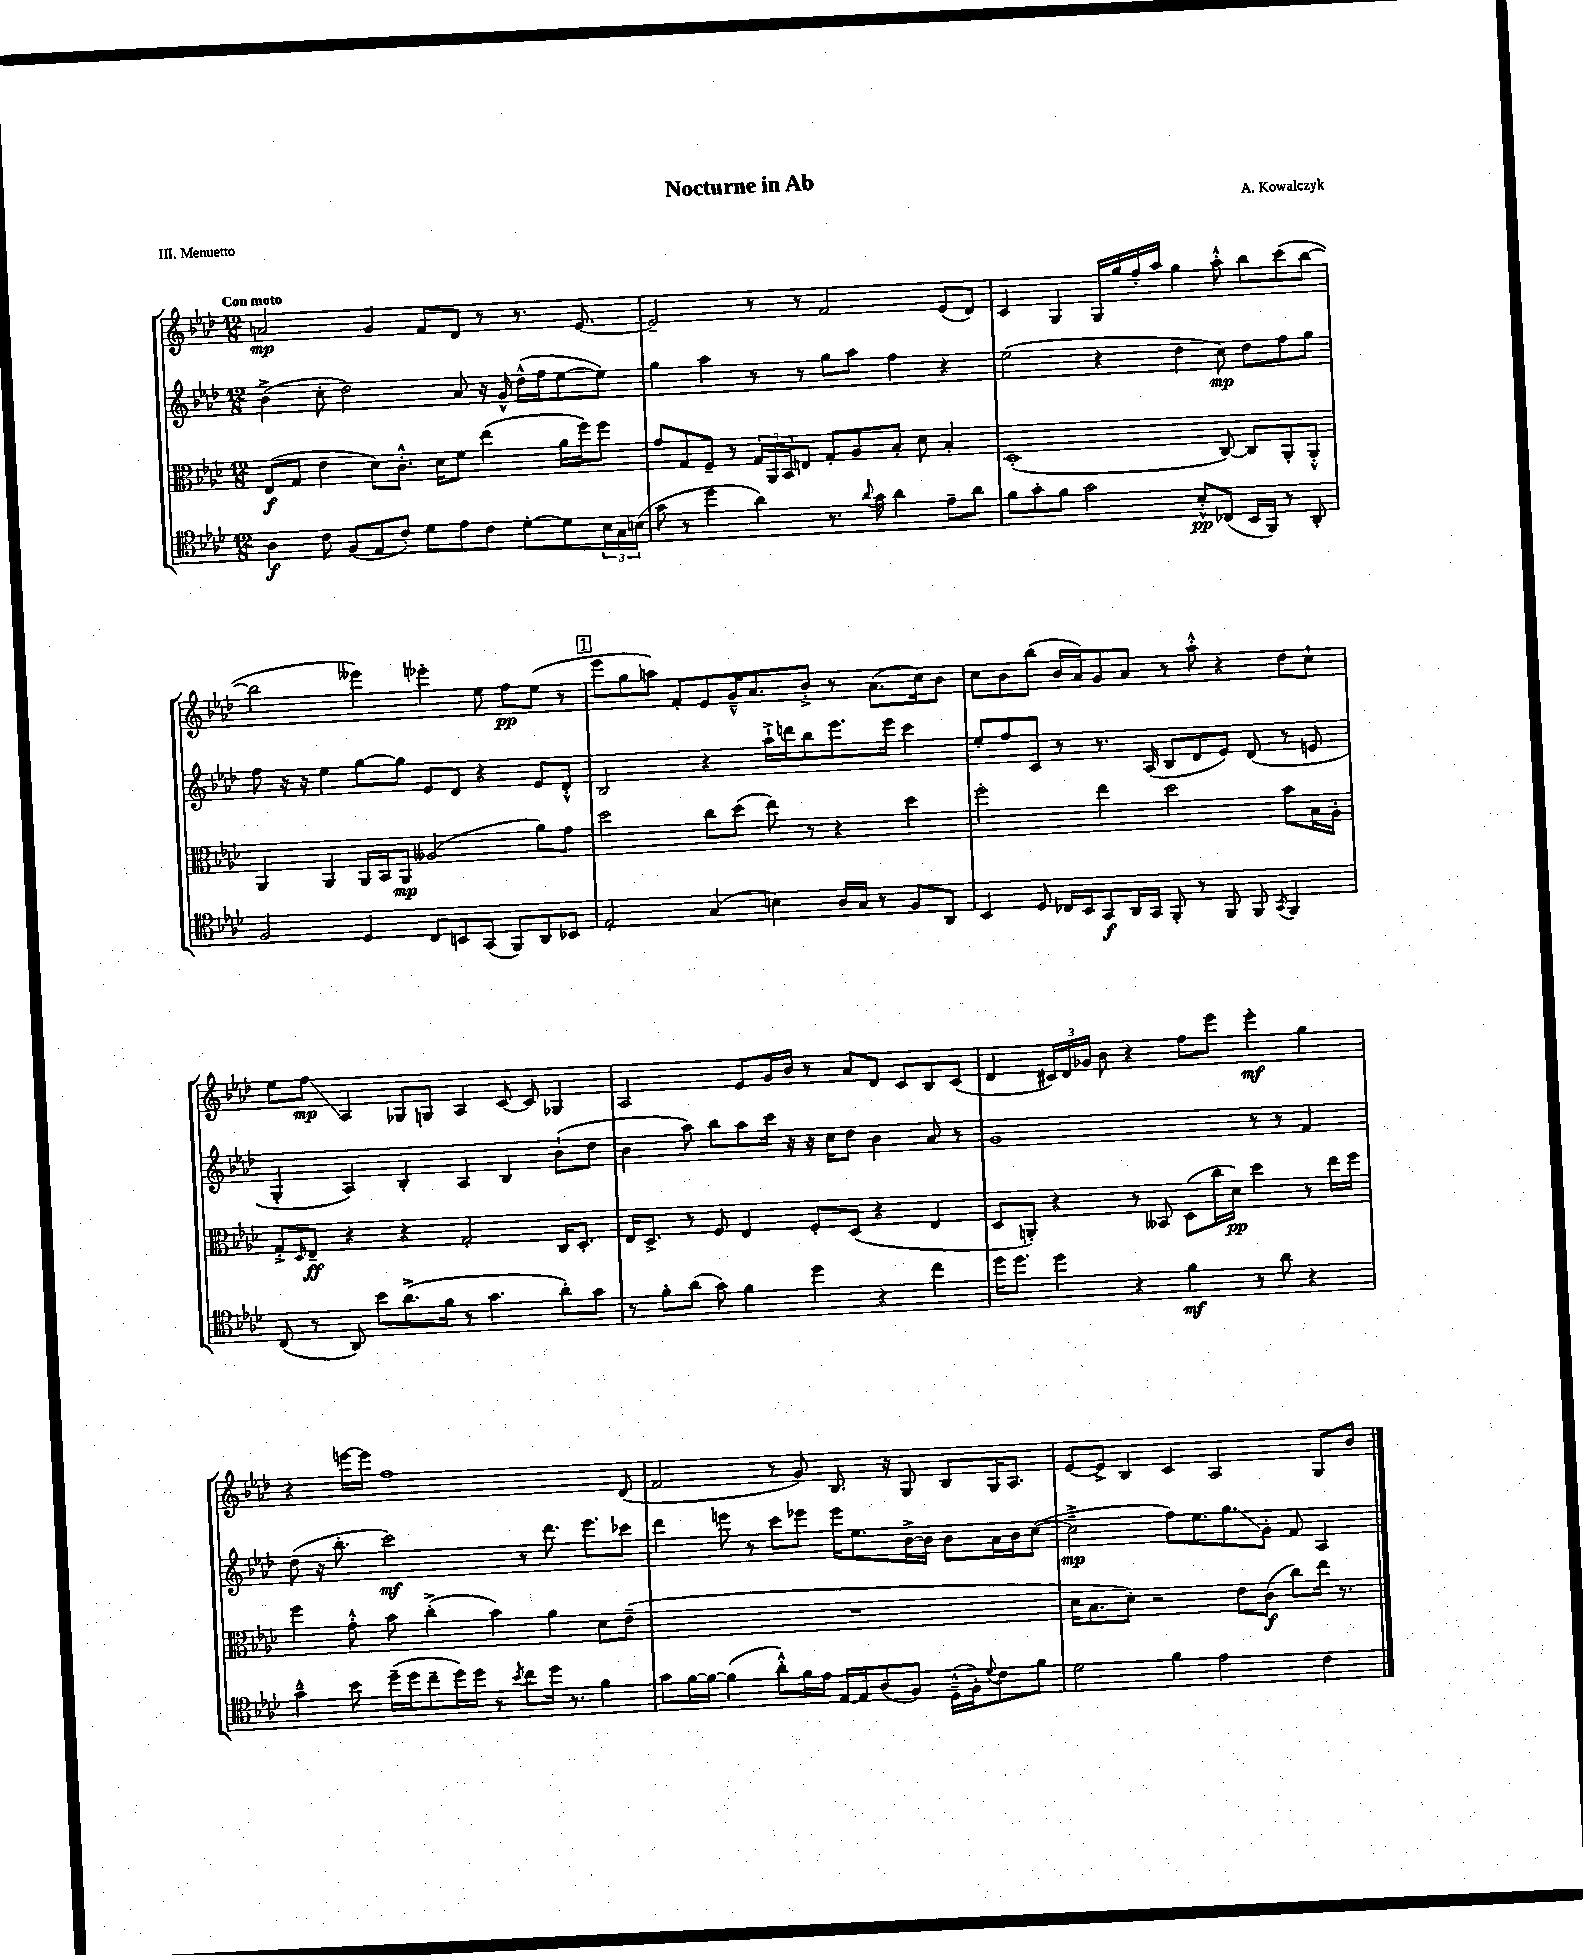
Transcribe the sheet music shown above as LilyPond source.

\header { title = "Nocturne in Ab" composer = "A. Kowalczyk" piece = "III. Menuetto" }
<<
\new StaffGroup <<
\new Staff = "s0" {
    \clef treble \key aes \major \numericTimeSignature \time 12/8 \tempo "Con moto"
    a'2\mp g'4 f'8 des'8 r8 r8. ees'8.~ |
    ees'2-- r8 r8 f'2 ees'8( des'8) |
    c'4 g4 g16 g''16 f''16-. aes''16 g''4 aes''8-.-^ bes''8 c'''8( bes''8~ |
    bes''2 eeses'''4) ees'''4-. ees''8 f''8\pp ees''8( r8 |
    \mark \markup { \box "1" } ees'''8 g''8 a''8) f'8-. ees'8 g'16---^ aes'8. bes'8-.-> r8 aes'8.( c''16) bes'8 |
    c''8 bes'8 bes''8( bes'16 aes'16) g'8 aes'8 r8 aes''8-.-^ r4 des''8 c''8-! |
    ees''8 f''8\glissando\mp aes4 ges8 g8 aes4 c'8~ c'8 ges4 |
    aes2 ees'8 g'16 bes'16 r8 aes'8 des'8 c'8 bes8 c'8( |
    des'4 \tuplet 3/2 { cis'16) des'16 ges'16 } bes'8 r4 f''8 ees'''8 ees'''4-.\mf g''4 |
    r4 e'''16~ e'''16 f''1 des'8( |
    f'2 r8 g'8) bes8. r16 g8 bes8 g16 aes8. |
    ees'8~ ees'8-> bes4 c'4 aes2 g8 bes'8 \bar "|." |
}
\new Staff = "s1" {
    \clef treble \key aes \major \numericTimeSignature \time 12/8
    bes'4->( c''8-. des''2) aes'8 r16 g'16-^ des''16-^( f''16 ees''8~ ees''8) |
    g''4 aes''4 r8 r8 g''8 aes''8 f''4 r4 |
    ees''2( r4 des''4 c''8\mp) des''8 f''8 g''8 |
    f''8 r16 r16 ees''4 g''8~ g''8 ees'8 des'8 r4 ees'8 des'8-.-^ |
    \mark \markup { \box "1" } bes2 r4 aes''16-!-> d'''16 bes''8 ees'''8. ees'''16 c'''4 |
    ees''8-. f''8 c'8 r8 r8. aes16( bes8 des'8 ees'8) des'8( r8 e'8 |
    g4-. aes4) bes4-. aes4 bes4 bes'8-!( des''8 |
    bes'4 aes''8) bes''8 aes''8 c'''16 r16 r16 c''16 des''8 bes'4 aes'8 r8 |
    g'1 r8 r8 f'4 |
    des''8( r16 bes''8.-. c'''2\mf) r8 des'''8. ees'''8. ces'''8 |
    des'''4 e'''8 r8 c'''8 ees'''8 ees'''16 ees''8. bes'16~-> bes'16 bes'8 aes'16 bes'16 c''8~( |
    c''2--->\mp f''8) ees''8. g''8.\glissando g'8-. f'8 aes4 \bar "|." |
}
\new Staff = "s2" {
    \clef alto \key aes \major \numericTimeSignature \time 12/8
    ees8\f( g8 ees'4 des'8) c'8.-.-^ des'16 f'8 ees''4( aes'16 f''16) f''8 |
    g'8 g8 f8-- r8 \tuplet 3/2 { g16 aes,16 bes,16 } e8 g8-. aes8 bes8-. des'8 bes4-. |
    des1-.( c8~) c8 aes,8-. aes,8-.-^ |
    aes,4 aes,4 aes,16 bes,16 aes,8\mp aeses2( aes'8) g'8 |
    \mark \markup { \box "1" } des''2 c''8 des''8( ees''8) r8 r4 des''4 |
    f''2-. ees''4 des''2 bes'8 bes16 aes16-. |
    g8-.-> \grace { des16 } ees8--\ff r4 r4 g2-. c16 des8.-. |
    ees16 des8.-> r8 f8 ees4 f8-. des8( r4 ees4 |
    des8 a,8-.) r4 r8 beses,8 des8( c''16 des'16\pp) des''4 r8 ees''16 f''16 |
    f''4 g'8-.-^ bes'8 c''4-.->( bes'4) aes'4 des'8 ees'8--( |
    R1. |
    des'16 bes8. des'8-.) r2 ees'8 c'8\f( c''8) ees''16 r8. \bar "|." |
}
\new Staff = "s3" {
    \clef tenor \key aes \major \numericTimeSignature \time 12/8
    aes4\f c'8 f8( ees8 c'8-.) des'8 ees'8 c'8 des'8~-. des'8 \tuplet 3/2 { bes16 g16 b16( } |
    g'8 r8 des''4 aes'4) r8. \appoggiatura { aes'8 } g'16 aes'4 ees'8-- aes'8 |
    f'8 g'8-. f'8 g'2 bes8-.-^\pp ces8( bes,16 f,16) r8 aes,8-. |
    f2 des4 c8 b,8 g,8( f,8) aes,8 bes,8 |
    \mark \markup { \box "1" } ees2-. g4( b4) aes16 g16 r8 f8 aes,8 |
    bes,4 des8 ces16 bes,16 g,8\f aes,16 g,16 f,8-. r8 f,8 f,8 \acciaccatura { g,8 } f,4 |
    c8( r8 aes,8) bes'8 aes'8.->( f'16 r8 g'4. aes'8-.) g'8 |
    r8 f'8-. aes'8( g'8) f'4 des''4 r4 c''4 |
    des''16 des''8. des''4 r4 f'4\mf r8 aes'8 r4 |
    g'4---^ bes'8 des''16--( des''16 c''8-- des''16) des''16 r8 \acciaccatura { bes'8 } c''8 des''16 r8. f'4 |
    g'8 f'16~ f'16~ f'4( aes'8-.-^) f'16 ees'16 ees16~ ees16 aes8( f8) des16---^( f16-.) \appoggiatura { des'8 } c'8 f'8 |
    des'2 f'4 ees'2 c'4 \bar "|." |
}
>>
>>
\layout { \context { \Score \remove "Bar_number_engraver" } }
